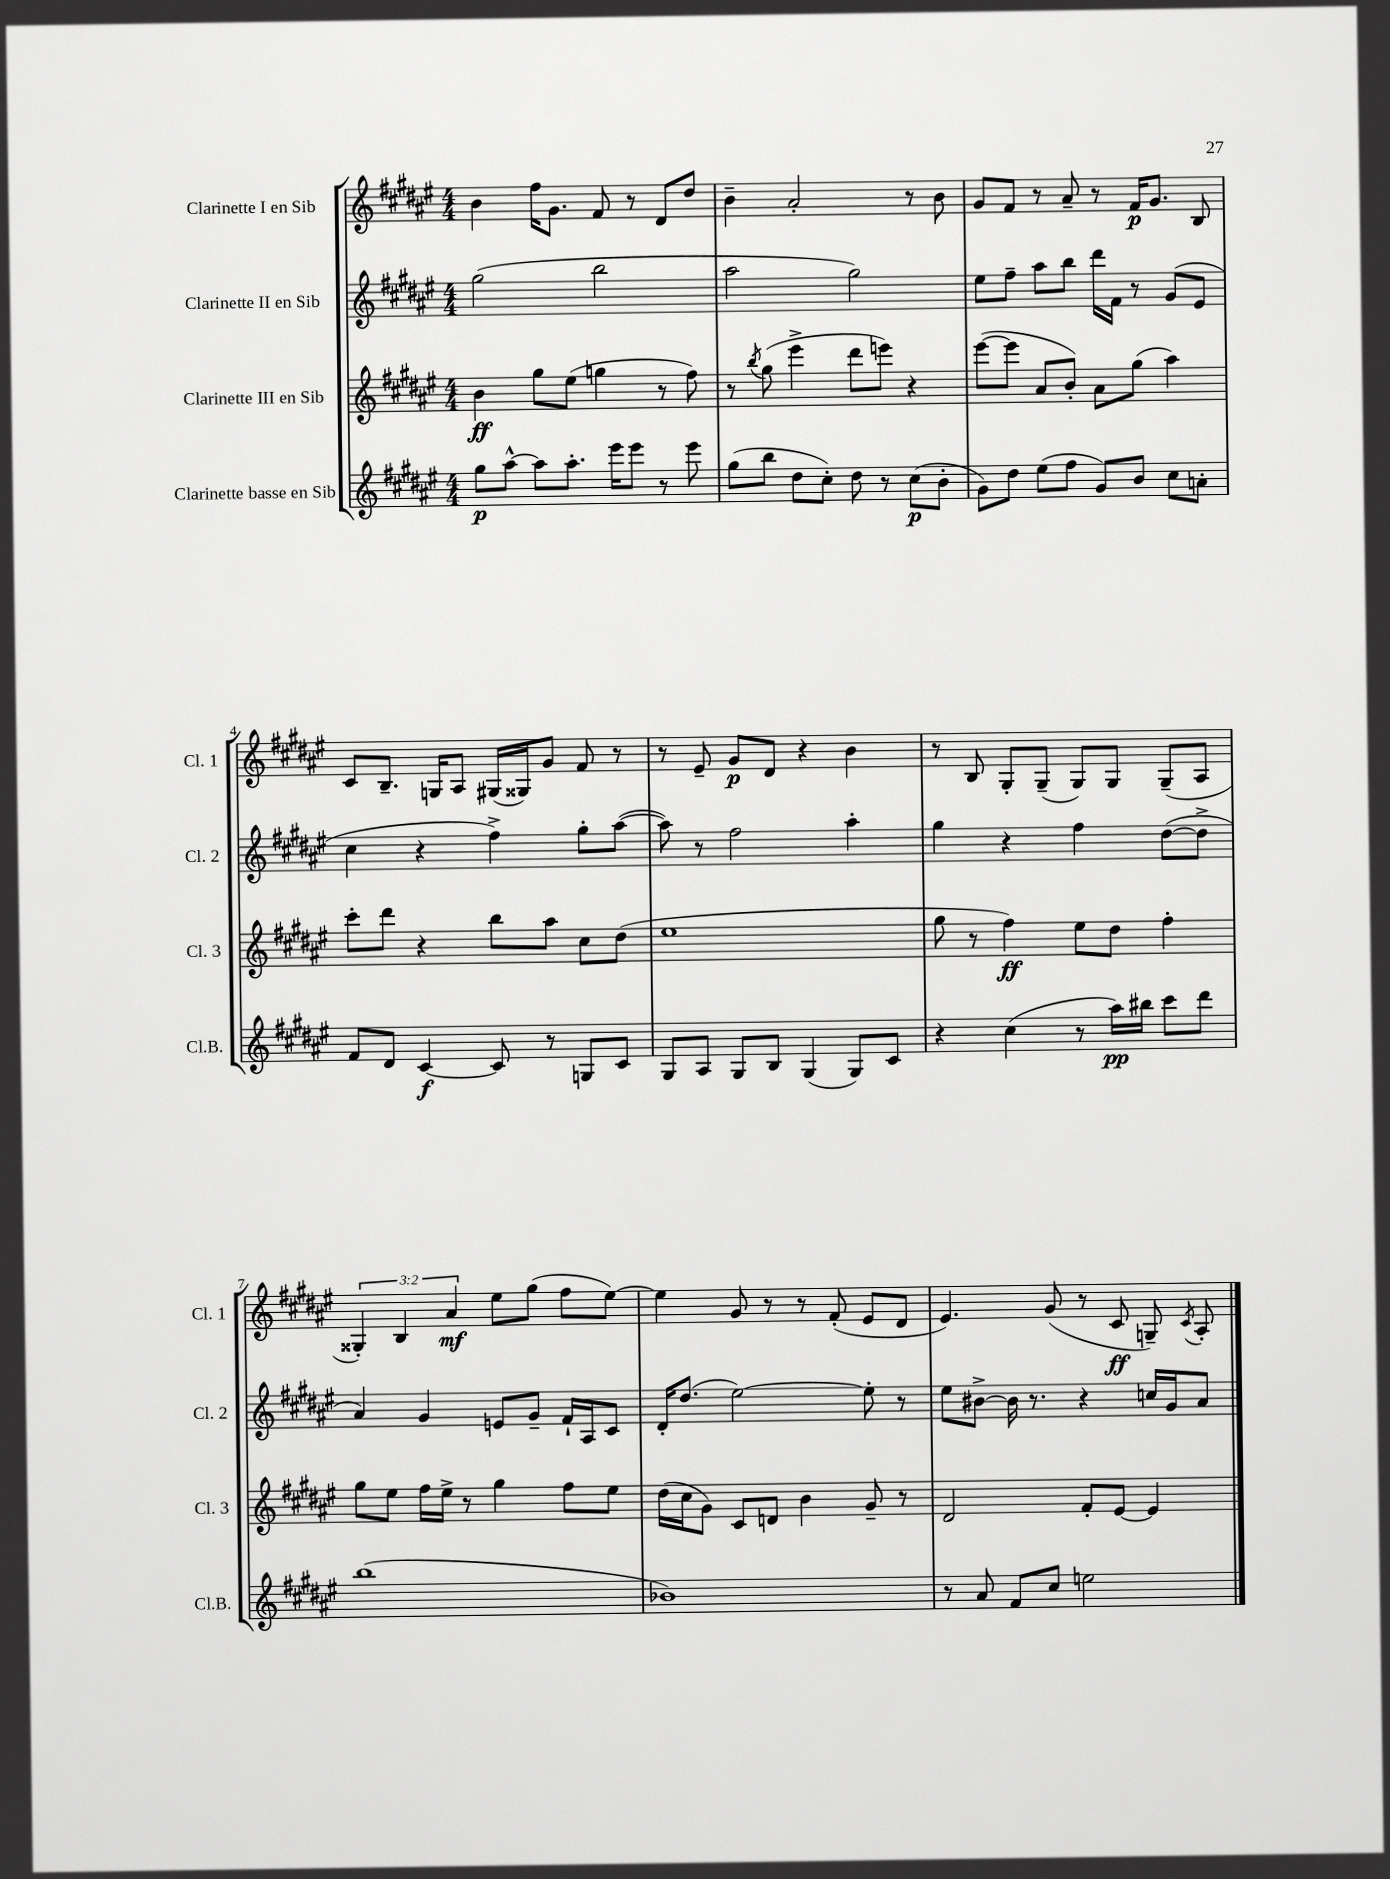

**kern	**kern	**kern	**kern
*staff4	*staff3	*staff2	*staff1
*clefG2	*clefG2	*clefG2	*clefG2
*k[f#c#g#d#a#e#]	*k[f#c#g#d#a#e#]	*k[f#c#g#d#a#e#]	*k[f#c#g#d#a#e#]
*M4/4	*M4/4	*M4/4	*M4/4
8gg#	4b	(2gg#	4b
[8aa#^^	.	.	.
8aa#]	8gg#	.	16ff#
.	.	.	8.g#
8.aa#'	(8ee#	.	.
.	4gg	2bb	8f#
16eee#	.	.	.
8eee#	.	.	8r
8r	8r	.	8d#
8eee#	8ff#)	.	8dd#
=	=	=	=
(8gg#	8r	2aa#	4b~
.	8qbb	.	.
8bb	(8gg#	.	.
8dd#	4eee#^	.	2a#'
8cc#')	.	.	.
8dd#	8ddd#	2gg#)	.
8r	8eee)	.	.
(8cc#	4r	.	8r
8b'	.	.	8b
=	=	=	=
8g#)	([8eee#	8ee#	8g#
8dd#	8eee#]	8ff#~	8f#
(8ee#	8a#	8aa#	8r
8ff#	8b')	8bb	8a#~
8g#)	8a#	16ddd#	8r
.	.	16f#	.
8b	(8gg#	8r	16f#
.	.	.	8.g#
8cc#	4aa#)	(8g#	.
8a'	.	8e#	8B
=	=	=	=
8f#	8ccc#'	4cc#	8c#
8d#	8ddd#	.	8.B~
[4c#	4r	4r	.
.	.	.	16G
.	.	.	8A#
8c#]	8bb	4ff#^)	(16G#
.	.	.	16G##)
8r	8aa#	.	8g#
8G	8cc#	8gg#'	8f#
8c#	(8dd#	([8aa#	8r
=	=	=	=
8G#	1ee#	8aa#])	8r
8A#	.	8r	8e#~
8G#	.	2ff#	8g#
8B	.	.	8d#
(4G#	.	.	4r
8G#)	.	4aa#'	4b
8c#	.	.	.
=	=	=	=
4r	8gg#	4gg#	8r
.	8r	.	8B
(4cc#	4ff#)	4r	8G#'
.	.	.	(8G#~
8r	8ee#	4ff#	8G#)
16aa#)	8dd#	.	8G#
16bb#	.	.	.
8ccc#	4ff#'	([8dd#	(8G#~
8ddd#	.	8dd#^]	8A#
=	=	=	=
(1bb	8gg#	4a#)	6G##')
.	8ee#	.	.
.	.	.	6B
.	16ff#	4g#	.
.	16ee#^	.	.
.	.	.	6a#
.	8r	.	.
.	4gg#	8e	8ee#
.	.	8g#~	(8gg#
.	8ff#	16f#`	8ff#
.	.	16A#	.
.	8ee#	8c#	[8ee#)
=	=	=	=
1b-)	(16dd#	16d#'	4ee#]
.	16cc#	(8.dd#	.
.	8g#)	.	.
.	8c#	[2ee#)	8g#
.	8d	.	8r
.	4b	.	8r
.	.	.	(8f#'
.	8g#~	8ee#']	8e#
.	8r	8r	8d#
=	=	=	=
8r	2d#	8ee#	4.e#)
8a#	.	[8b#^	.
8f#	.	16b#]	.
.	.	8.r	.
8cc#	.	.	(8g#
2ee	8f#'	4r	8r
.	[8e#	.	8c#
.	4e#]	16cc	8G~)
.	.	16g#	.
.	.	.	8qc#
.	.	8a#	8A#'
==	==	==	==
*-	*-	*-	*-
